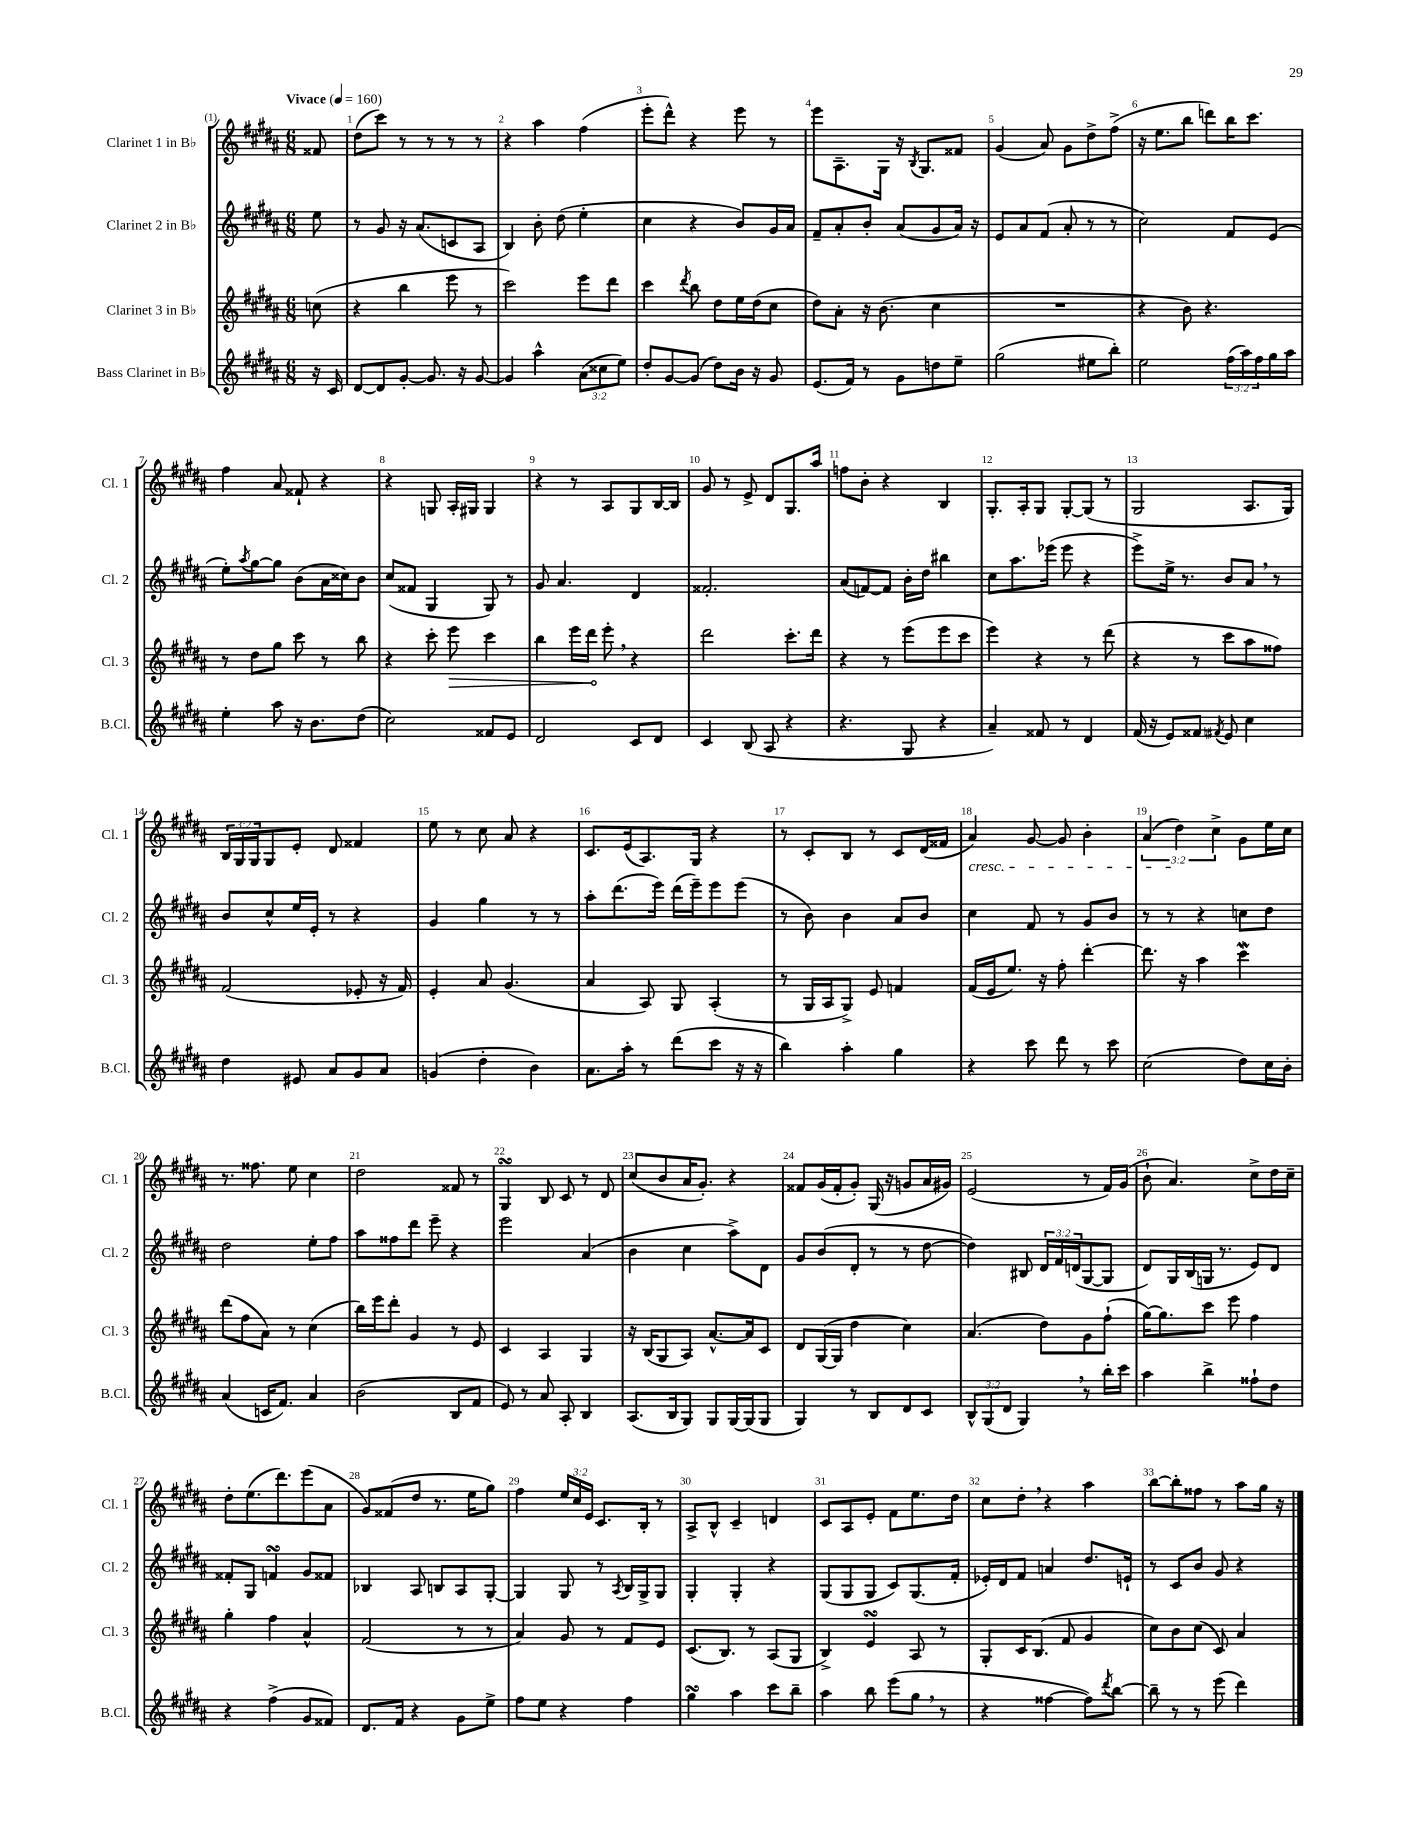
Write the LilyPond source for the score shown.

<<
\new StaffGroup <<
\new Staff = "s0" \with { instrumentName = "Clarinet 1 in Bb" shortInstrumentName = "Cl. 1" } {
    \clef treble \key b \major \numericTimeSignature \time 6/8 \override Staff.TupletNumber.text = #tuplet-number::calc-fraction-text \partial 8 \tempo "Vivace" 4 = 160
    fisis'8 |
    dis''8( cis'''8) r8 r8 r8 r8 |
    r4 ais''4 fis''4( |
    e'''8-. dis'''8-^) r4 e'''8 r8 |
    e'''8 ais8.-- gis16 r16 \acciaccatura { b8 } gis8. fisis'8 |
    gis'4( ais'8) gis'8 dis''8-> fis''8->( |
    r16 e''8. b''8 d'''8) b''16 cis'''8. |
    fis''4 ais'8 fisis'8-! r4 |
    r4 g8 ais16-. gis16 gis4 |
    r4 r8 ais8 gis8 b16~ b16 |
    gis'8 r8 e'8-> dis'8 gis8. ais''16 |
    f''8 b'8-. r4 b4 |
    gis8.-. ais16-. gis8 gis8~-. gis8( r8 |
    gis2 ais8. gis16) |
    \tuplet 3/2 { b16 gis16 gis16 } gis8 e'8-. dis'8 fisis'4 |
    e''8 r8 cis''8 ais'8 r4 |
    cis'8. e'16( ais8.) gis16 r4 |
    r8 cis'8-. b8 r8 cis'8 dis'16( fisis'16 |
    ais'4\cresc) gis'8~ gis'8 b'4-. |
    \tuplet 3/2 { ais'4( dis''4\!) cis''4-> } gis'8 e''16 cis''16 |
    r8. fisis''8. e''8 cis''4 |
    dis''2 fisis'8 r8 |
    gis4\turn b8 cis'8 r8 dis'8 |
    cis''8( b'8 ais'16 gis'8.-.) r4 |
    fisis'8 gis'16( fisis'16-. gis'8-.) gis16( r16 g'8 ais'16 gis'16) |
    e'2( r8 fis'16) gis'16( |
    b'8-! ais'4.) cis''8-> dis''16 cis''16-- |
    dis''8-. e''8.( dis'''8.) e'''8( ais'8 |
    gis'8) fisis'8( dis''8 r8. e''16 gis''8) |
    fis''4 \tuplet 3/2 { e''16 cis''16 e'16 } cis'8. b16-. r8 |
    ais8-> b8-^ cis'4-- d'4 |
    cis'8 ais8 e'8-. fis'8 e''8. dis''16 |
    cis''8 dis''8-. \breathe r4 ais''4 |
    b''8~ b''8-. fisis''8 r8 ais''8 gis''16 r16 \bar "|." |
}
\new Staff = "s1" \with { instrumentName = "Clarinet 2 in Bb" shortInstrumentName = "Cl. 2" } {
    \clef treble \key b \major \numericTimeSignature \time 6/8 \override Staff.TupletNumber.text = #tuplet-number::calc-fraction-text \partial 8
    e''8 |
    r8 gis'8 r16 ais'8.( c'8 ais8 |
    b4) b'8-. dis''8( e''4-. |
    cis''4 r4 b'8) gis'16 ais'16 |
    fis'8-- ais'8-. b'8-. ais'8( gis'8 ais'16) r16 |
    e'8 ais'8 fis'8( ais'8-. r8 r8 |
    cis''2) fis'8 e'8( |
    e''8-.) \acciaccatura { ais''8 } gis''8~ gis''8 b'8( ais'16 cisis''16) b'8 |
    cis''8( fisis'8 gis4 gis8) r8 |
    gis'8 ais'4. dis'4 |
    fisis'2.-. |
    ais'8( f'8~) f'8 b'16-. dis''16 bis''4 |
    cis''8 ais''8. ees'''16( ees'''8 r4 |
    e'''8->) e''16-> r8. b'8 ais'8 \breathe r8 |
    b'8 cis''8-^ e''16 e'16-. r8 r4 |
    gis'4 gis''4 r8 r8 |
    ais''8-. dis'''8.( e'''16) dis'''16( e'''16--) e'''8 e'''8( |
    r8 b'8) b'4 ais'8 b'8 |
    cis''4 fis'8 r8 gis'8 b'8 |
    r8 r8 r4 c''8 dis''8 |
    dis''2 e''8-. fis''8 |
    ais''8 fisis''8 dis'''8 e'''8-- r4 |
    e'''2 ais'4( |
    b'4 cis''4 ais''8->) dis'8 |
    gis'8 b'8( dis'8-. r8 r8 dis''8~ |
    dis''4) bis8 \tuplet 3/2 { dis'16 fis'16 d'16( } gis8~ gis8 |
    dis'8) gis16 b16( g16 r8. e'8) dis'8 |
    fisis'8-. gis8 f'4\turn gis'8 fisis'8 |
    bes4 ais8 b8 ais8 gis8~-. |
    gis4 gis8 r8 \acciaccatura { ais8 } b16 gis16-> gis8 |
    gis4-. gis4-. r4 |
    gis8( gis8 gis8 cis'8) gis8.( fis'16-. |
    ees'16-.) dis'16 fis'8 a'4 dis''8. e'16-! |
    r8 cis'8 b'8 gis'8 r4 \bar "|." |
}
\new Staff = "s2" \with { instrumentName = "Clarinet 3 in Bb" shortInstrumentName = "Cl. 3" } {
    \clef treble \key b \major \numericTimeSignature \time 6/8 \partial 8
    c''8( |
    r4 b''4 e'''8 r8 |
    cis'''2) e'''8 dis'''8 |
    cis'''4 \acciaccatura { dis'''8 } b''8 dis''8 e''16 dis''16( cis''8 |
    dis''8) ais'8-. r16 b'8.( cis''4 |
    R2. |
    r4 b'8) r4. |
    r8 dis''8 gis''8 cis'''8 r8 b''8 |
    r4 cis'''8-. \once \override Hairpin.circled-tip = ##t e'''8\> cis'''4 |
    b''4 e'''16 dis'''16\! e'''8-. \breathe r4 |
    dis'''2 cis'''8.-. dis'''16 |
    r4 r8 e'''8( e'''8 cis'''8 |
    e'''4) r4 r8 dis'''8( |
    r4 r8 cis'''8 ais''8 fisis''8) |
    fis'2( ees'8-. r16 fis'16) |
    e'4-. ais'8 gis'4.( |
    ais'4 ais8) gis8 ais4-.( |
    r8 gis16 ais16 gis8->) e'8 f'4 |
    fis'16( e'16 e''8.) r16 fis''8-. dis'''4~-. |
    dis'''8. r16 ais''4 cis'''4\mordent |
    dis'''8( fis''8 ais'8) r8 cis''4( |
    b''16) e'''16 dis'''8-. gis'4 r8 e'8 |
    cis'4 ais4 gis4 |
    r16 b16( gis8 ais8) ais'8.~-^ ais'16 cis'8 |
    dis'8 gis16~( gis16 dis''4 cis''4) |
    ais'4.( dis''8) gis'8 fis''8-!( |
    gis''16~) gis''8. cis'''8 e'''8 fis''4 |
    gis''4-. fis''4 ais'4-^ |
    fis'2( r8 r8 |
    ais'4) gis'8 r8 fis'8 e'8 |
    cis'8.( b8.) r8 ais8( gis8 |
    b4->) e'4\turn ais8 r8 |
    gis8-. cis'16 b8.( fis'8 gis'4 |
    cis''8) b'8 cis''8( cis'8) ais'4 \bar "|." |
}
\new Staff = "s3" \with { instrumentName = "Bass Clarinet in Bb" shortInstrumentName = "B.Cl." } {
    \clef treble \key b \major \numericTimeSignature \time 6/8 \override Staff.TupletNumber.text = #tuplet-number::calc-fraction-text \partial 8
    r16 cis'16 |
    dis'8~ dis'8 gis'8~-. gis'8. r16 gis'8~ |
    gis'4 ais''4-^ \tuplet 3/2 { ais'8( cisis''8 e''8) } |
    dis''8-. gis'8~ gis'8( dis''8) b'16 r16 gis'8 |
    e'8.( fis'16) r8 gis'8 d''8 e''8-- |
    gis''2( eis''8 b''8-.) |
    e''2 \tuplet 3/2 { fis''16( ais''16) fis''16 } gis''16 ais''16 |
    e''4-. ais''8 r16 b'8. dis''8( |
    cis''2) fisis'8 e'8 |
    dis'2 cis'8 dis'8 |
    cis'4 b8( ais8 r4 |
    r4. gis8 r4 |
    ais'4--) fisis'8 r8 dis'4 |
    fis'16( r16 e'8) fisis'8 \acciaccatura { fis'8 } e'8 cis''4 |
    dis''4 eis'8 ais'8 gis'8 ais'8 |
    g'4( dis''4-. b'4) |
    ais'8. ais''16-. r8 dis'''8( cis'''8 r16 r16 |
    b''4) ais''4-. gis''4 |
    r4 cis'''8 dis'''8 r8 cis'''8 |
    cis''2( dis''8) cis''16 b'16-. |
    ais'4( c'16 fis'8.) ais'4 |
    b'2( b8 fis'8 |
    e'8) r8 ais'8 ais8-. b4 |
    ais8.( b16 gis8) gis8 gis16~ gis16( gis8 |
    gis4) r8 b8 dis'8 cis'8 |
    \tuplet 3/2 { b8-^ gis8( dis'8 } gis4) \breathe r8 b''16-. cis'''16 |
    ais''4 b''4-> fisis''8-! dis''8 |
    r4 fis''4->( gis'8 fisis'8) |
    dis'8. fis'16 r4 gis'8 e''8-> |
    fis''8 e''8 r4 fis''4 |
    gis''4\turn ais''4 cis'''8 b''8-- |
    ais''4 b''8 e'''8( gis''8 \breathe r8 |
    r4 fisis''4~ fisis''8) \acciaccatura { dis'''8 } b''8~ |
    b''8-- r8 r8 e'''8( dis'''4) \bar "|." |
}
>>
>>
\layout { \context { \Score \override BarNumber.break-visibility = ##(#f #t #t) barNumberVisibility = #all-bar-numbers-visible } }
